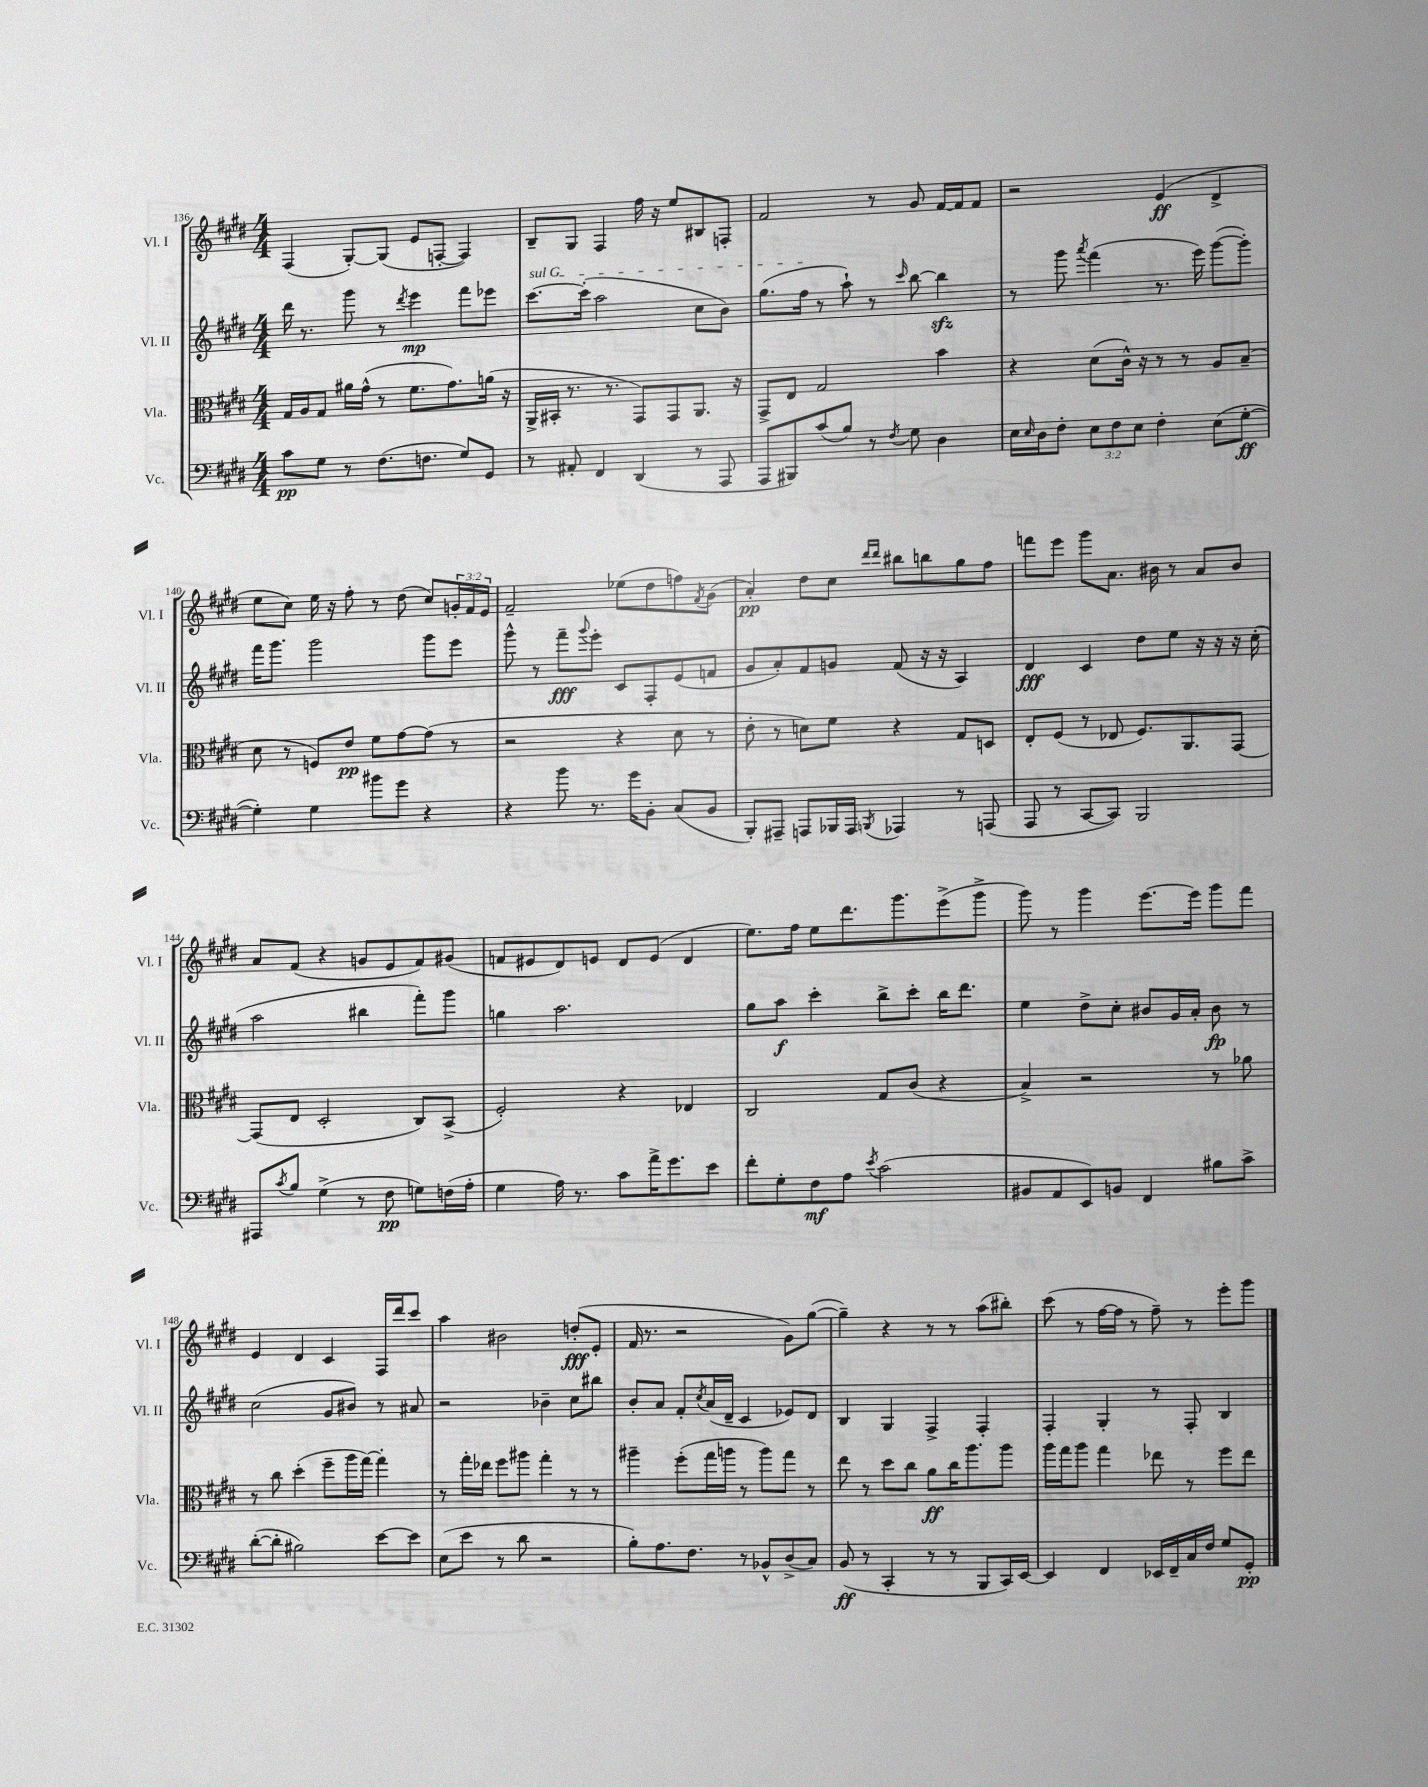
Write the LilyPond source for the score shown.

<<
\new StaffGroup <<
\new Staff = "s0" \with { instrumentName = "Vl. I" shortInstrumentName = "Vl. I" } {
    \clef treble \key e \major \numericTimeSignature \time 4/4 \override Staff.TupletNumber.text = #tuplet-number::calc-fraction-text
    fis4( gis8~-.) gis8( e'8 f8~-. f4) |
    b8-- gis8 fis4 fis''16 r16 e''8 bis8 f8-. |
    fis'2 r8 gis'8 fis'16~ fis'16 fis'8 |
    r2 e'4\ff( dis'4-> |
    e''8 cis''8) e''16 r16 fis''8-. r8 dis''8( cis''8) \tuplet 3/2 { g'16-. fis'16 e'16 } |
    fis'2-- ees''8( dis''8 f''8) \acciaccatura { fis'8 } gis'8( |
    a'4-.\pp) dis''8 cis''8 \grace { dis'''16 dis'''16 } bis''8 b''8 gis''8 fis''8 |
    f'''8 e'''8 gis'''8 a'8. bis'16 r8 a'8 bis'8 |
    a'8 fis'8( r4 g'8 e'8 fis'8) gis'8( |
    f'8 eis'8 dis'8) e'8 dis'8 e'8( dis'4 |
    e''8.) fis''16 e''8 dis'''8. gis'''8. e'''8->( gis'''8-> |
    gis'''8) r8 gis'''4 e'''8.~ e'''16 gis'''8 fis'''8 |
    e'4 dis'4 cis'4 fis16 dis'''16 cis'''8 |
    a''4 bis'2 d''8-.\fff( e'8-. |
    fis'16 r8. r2 gis'8) gis''8~( |
    gis''4--) r4 r8 r8 a''8( bis''8-.) |
    cis'''8( r8 fis''16~ fis''16 r8 fis''8--) r8 e'''8-. gis'''8 \bar "|." |
}
\new Staff = "s1" \with { instrumentName = "Vl. II" shortInstrumentName = "Vl. II" } {
    \clef treble \key e \major \numericTimeSignature \time 4/4
    dis'''16 r8. gis'''8 r8 \acciaccatura { dis'''8 } e'''4\mp fis'''8 ees'''8 |
    \once \override TextSpanner.bound-details.left.text = \markup { \italic "sul G" } cis'''8.~\startTextSpan cis'''16-.( a''2 cis''8 b'8) |
    gis''8.( fis''16\stopTextSpan r8 a''8-!) r8 \grace { cis'''16 } b''8~ b''4\sfz |
    r8 gis'''8 \acciaccatura { a'''8 } fis'''4( r8. e'''16) gis'''8~( gis'''8-.) |
    fis'''16 gis'''8. gis'''2 gis'''8 e'''8 |
    gis'''8-^ r8 fis'''8--\fff \appoggiatura { gis'''8 } e'''8-. cis'8 fis8-. e'8( f'8 |
    gis'8 a'8-.) fis'8 g'8 fis'8( r16 r16 a4) |
    dis'4\fff cis'4 dis''8 e''8 r16 r16 r16 cis''16-.( |
    a''2 bis''4 fis'''8-.) gis'''8 |
    g''4 a''2. |
    gis''8 a''8\f cis'''4-. b''8-> cis'''8-. b''16 dis'''8. |
    e''4 dis''8-> cis''8-. bis'8 gis'16 a'16-. bis'8\fp r8 |
    cis''2( gis'8 bis'8) r8 ais'8 |
    r2 bes'4-- cis''8 bis''8 |
    b'8-. a'8 fis'8-. \acciaccatura { cis''8 } a'16( dis'16-- cis'4 ees'8) dis'8 |
    b4 gis4 fis4-> fis4-. |
    fis4-. gis4-. r8 fis8-. b4 \bar "|." |
}
\new Staff = "s2" \with { instrumentName = "Vla." shortInstrumentName = "Vla." } {
    \clef alto \key e \major \numericTimeSignature \time 4/4
    gis16 a16 gis8 ais'16 gis'16-^( r8 fis'8. gis'8.) a'16( r16 |
    a,16-> bis,16-. r8. r8. gis,8) gis,8 a,8. r16 |
    gis,8-> e8 gis2 b'4 |
    r4 dis'8( cis'16-^) r16 r8 r8 a8 b8--( |
    dis'8 r8 f8) e'8\pp fis'8 gis'8~ gis'8( r8 |
    r2 r4 dis'8 r8 |
    e'8-. r8 d'8) fis'8 r4 gis8 d8 |
    e8-. fis8( r8 ees8 fis8.) a,8. gis,8~ |
    gis,8( e8 dis2-. cis8) b,8->( |
    fis2-.) r4 ees4 |
    cis2 gis8 cis'8( r4 |
    b4->) r2 r8 aes'8 |
    r8 cis''8 dis''4-.( fis''8-- a''16 gis''16~) gis''4-. |
    r8 gis''16-. ees''16 fis''8 ais''8 gis''4-. r8 r8 |
    ais''4-- fis''8-.( gis''16 a''16 r8 a''8) gis''8 r8 |
    e''8 r8 dis''8 cis''8 a'8\ff cis''16 a''8. a''8 |
    a''16 gis''16 a''8 gis''4 ees''8 r8 fis''8 ees''8 \bar "|." |
}
\new Staff = "s3" \with { instrumentName = "Vc." shortInstrumentName = "Vc." } {
    \clef bass \key e \major \numericTimeSignature \time 4/4 \override Staff.TupletNumber.text = #tuplet-number::calc-fraction-text
    cis'8\pp gis8 r8 fis8.( f8. gis8) gis,8 |
    r8 ais,8-. fis,4 dis,4( r8 a,,8 |
    a,,8 bis,,8) cis'8( b8) r8 \acciaccatura { fis8 } gis8 dis4 |
    e16 \grace { e16 } dis16 fis8-. \tuplet 3/2 { e8 fis8 e8 } fis4-. e8( gis8~-.\ff |
    gis4-.) gis4 bis'8 gis'8 r4 |
    r4 b'8 r8. gis'16 b,8-. cis8( b,8 |
    b,,8-.) ais,,8-- a,,8 bes,,16 a,,16 \acciaccatura { b,,8 } aes,,4 r8 a,,8( |
    a,,8 r8 cis,8~ cis,8) b,,2 |
    ais,,8 \acciaccatura { cis'8 } b8 gis4->( r8 fis8\pp g8) f16( a16-. |
    gis4 a16) r8. cis'8 a'16-> gis'8. e'8 |
    fis'8-. gis8-. fis8\mf a8 \acciaccatura { e'8 } cis'2( |
    bis,8 a,8 e,8) b,8 fis,4 bis8 cis'8-> |
    dis'8~-.( dis'8-. bis2) e'8~ e'8 |
    e8( e'8 r8 dis'8 r2 |
    b8-.) a8. fis8. r8 bes,8-^ dis8->( cis8) |
    b,8\ff( r8 cis,4-. r8 r8 b,,8 cis,16) e,16~ |
    e,4 fis,4 ees,16 fis,16-- cis16 fis16 gis8 gis,8-.\pp \bar "|." |
}
>>
>>
\layout { \context { \Score currentBarNumber = #136 } }
